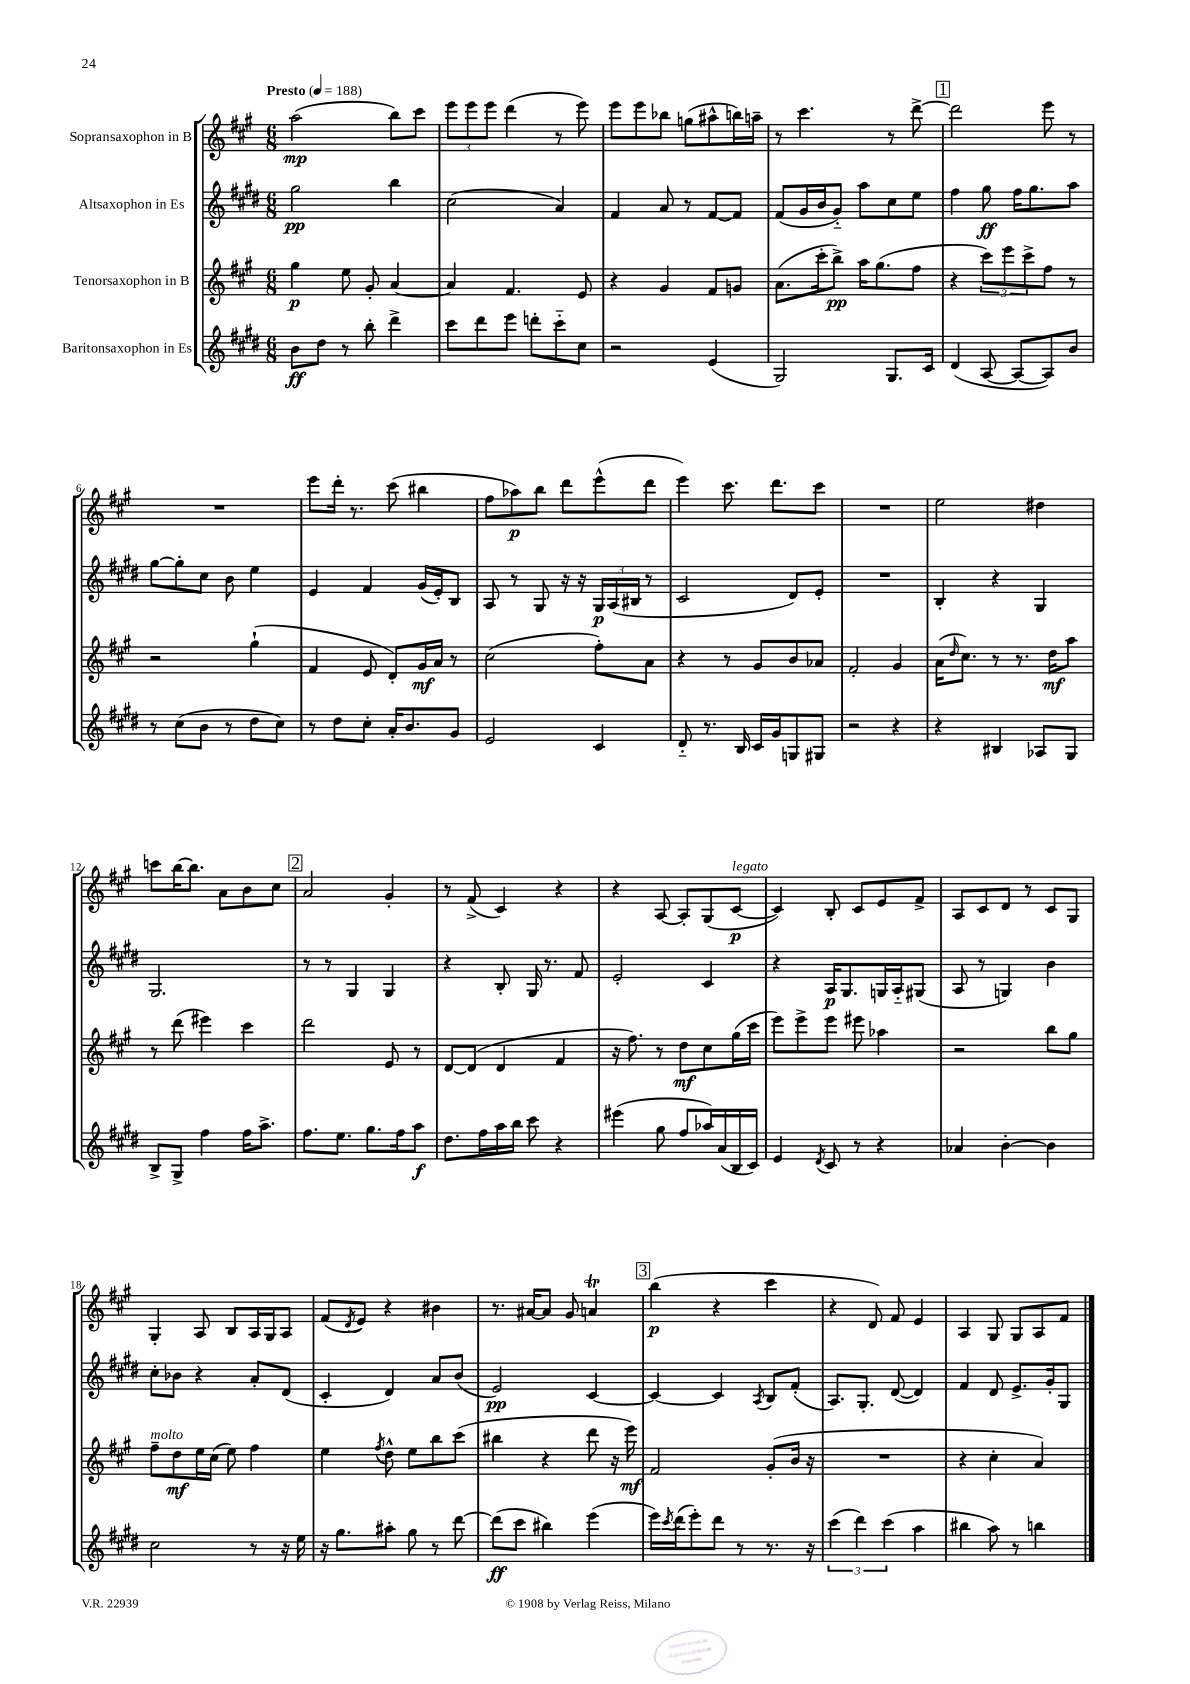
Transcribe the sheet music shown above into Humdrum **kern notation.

**kern	**dynam	**kern	**dynam	**kern	**dynam	**kern	**dynam
*part4	*part4	*part3	*part3	*part2	*part2	*part1	*part1
*staff4	*staff4	*staff3	*staff3	*staff2	*staff2	*staff1	*staff1
*I"Baritonsaxophon in Es	*	*I"Tenorsaxophon in B	*	*I"Altsaxophon in Es	*	*I"Sopransaxophon in B	*
*clefG2	*	*clefG2	*	*clefG2	*	*clefG2	*
*k[f#c#g#d#]	*	*k[f#c#g#]	*	*k[f#c#g#d#]	*	*k[f#c#g#]	*
*M6/8	*	*M6/8	*	*M6/8	*	*M6/8	*
*MM188	*	*MM188	*	*MM188	*	*MM188	*
=1	=1	=1	=1	=1	=1	=1	=1
!	!	!	!	!	!	!LO:TX:a:B:t=Presto	!
8b\L	ff	4gg#\	p	2gg#\	pp	(2aa\	mp
8dd#\J	.	.	.	.	.	.	.
8r	.	8ee\	.	.	.	.	.
8bb'\	.	8g#'/	.	.	.	.	.
4ddd#^\	.	[4a/	.	4bb\	.	8bb\L)	.
.	.	.	.	.	.	8ccc#\J	.
=2	=2	=2	=2	=2	=2	=2	=2
8ccc#\L	.	4a/]	.	(2cc#\	.	12eee\L	.
.	.	.	.	.	.	12eee\	.
8ddd#\	.	.	.	.	.	.	.
.	.	.	.	.	.	12eee\J	.
8eee\J	.	4.f#/	.	.	.	(4ddd\	.
8dddn'\L	.	.	.	.	.	.	.
8ccc#\	.	.	.	4a/)	.	8r	.
8cc#\J	.	8e/	.	.	.	8eee\)	.
=3	=3	=3	=3	=3	=3	=3	=3
2r	.	4r	.	4f#/	.	8eee\L	.
.	.	.	.	.	.	8eee\	.
.	.	4g#/	.	8a/	.	8bb-X\J	.
.	.	.	.	8r	.	(8ggn\L	.
(4e/	.	8f#/L	.	[8f#/L	.	8aa#X^^\	.
.	.	8gn/J	.	8f#/J]	.	16bbn\L)	.
.	.	.	.	.	.	16aan~\JJ	.
=4	=4	=4	=4	=4	=4	=4	=4
2G#/)	.	(8.a\L	.	(8f#/L	.	8r	.
.	.	.	.	16g#/L	.	4.ccc#\	.
.	.	16ccc#'\k	.	16b/J	.	.	.
.	.	8bb^\J)	pp	8g#/J)	.	.	.
.	.	16aa\KL	.	8aa\L	.	.	.
.	.	(8.gg#\	.	.	.	.	.
8.G#/L	.	.	.	8cc#\	.	8r	.
.	.	8ff#\J	.	8ee\J	.	[8ddd^\	.
16c#/Jk	.	.	.	.	.	.	.
!!LO:REH:place=s1:t=1
=5	=5	=5	=5	=5	=5	=5	=5
(4d#/	.	4r	.	4ff#\	.	2ddd\]	.
[8A/	.	12ccc#\L)	.	8gg#\	ff	.	.
.	.	12eee\	.	.	.	.	.
8A/L_	.	.	.	16ff#\KL	.	.	.
.	.	12ccc#^\	.	.	.	.	.
.	.	.	.	8.gg#\	.	.	.
8A/])	.	8ff#\J	.	.	.	8eee\	.
8b/J	.	8r	.	8aa\J	.	8r	.
!!LO:LB:g=z
=6	=6	=6	=6	=6	=6	=6	=6
8r	.	2r	.	[8gg#\L	.	2.r	.
(8cc#\L	.	.	.	8gg#'\]	.	.	.
8b\J	.	.	.	8cc#\J	.	.	.
8r	.	.	.	8b\	.	.	.
8dd#\L	.	(4gg#`\	.	4ee\	.	.	.
8cc#\J)	.	.	.	.	.	.	.
=7	=7	=7	=7	=7	=7	=7	=7
8r	.	4f#/	.	4e/	.	8eee\L	.
8dd#\L	.	.	.	.	.	16ddd'\Jk	.
.	.	.	.	.	.	8.r	.
8cc#'\J	.	8e/	.	4f#/	.	.	.
16a'/KL	.	8d'/L)	.	.	.	(8ccc#\	.
8.b/	.	.	.	.	.	.	.
.	.	16g#/L	mf	(16g#/LL	.	4bb#X\	.
.	.	16a/JJ	.	16e'/J)	.	.	.
8g#/J	.	8r	.	8B/J	.	.	.
=8	=8	=8	=8	=8	=8	=8	=8
2e/	.	(2cc#\	.	8A/	.	8ff#\L	.
.	.	.	.	8r	.	8aa-X\)	p
.	.	.	.	8G#/	.	8bb\J	.
.	.	.	.	16r	.	8ddd\L	.
.	.	.	.	16r	.	.	.
4c#/	.	8ff#'\L)	.	24G#/LL	p	(8eee^^\	.
.	.	.	.	(24A/	.	.	.
.	.	.	.	24B#X/JJ	.	.	.
.	.	8a\J	.	8r	.	8ddd\J	.
=9	=9	=9	=9	=9	=9	=9	=9
8d#/	.	4r	.	2c#/	.	4eee\)	.
8.r	.	.	.	.	.	.	.
.	.	8r	.	.	.	8.ccc#\	.
16B/	.	.	.	.	.	.	.
16c#/LL	.	8g#/L	.	.	.	.	.
16g#/J	.	.	.	.	.	8.ddd\L	.
8Gn/	.	8b/	.	8d#/L)	.	.	.
8G#X/J	.	8a-X/J	.	8e'/J	.	8ccc#\J	.
=10	=10	=10	=10	=10	=10	=10	=10
2r	.	2f#'/	.	2.r	.	2.r	.
4r	.	4g#/	.	.	.	.	.
=11	=11	=11	=11	=11	=11	=11	=11
4r	.	(16a\KL	.	4B'/	.	2ee\	.
.	.	16qqdd/	.	.	.	.	.
.	.	8.cc#\J)	.	.	.	.	.
4B#X/	.	8r	.	4r	.	.	.
.	.	8.r	.	.	.	.	.
8A-X/L	.	.	.	4G#/	.	4dd#X\	.
.	.	16dd\KL	mf	.	.	.	.
8G#/J	.	8aa\J	.	.	.	.	.
!!LO:LB:g=z
=12	=12	=12	=12	=12	=12	=12	=12
8B^/L	.	8r	.	2.G#/	.	8cccn\L	.
8G#^/J	.	(8ddd\	.	.	.	[16bb\K	.
.	.	.	.	.	.	8.bb\J]	.
4ff#\	.	4eee#X\)	.	.	.	.	.
.	.	.	.	.	.	8a\L	.
16ff#\KL	.	4ccc#\	.	.	.	8b\	.
8.aa^\J	.	.	.	.	.	.	.
.	.	.	.	.	.	8cc#\J	.
!!LO:REH:place=s1:t=2
=13	=13	=13	=13	=13	=13	=13	=13
8.ff#\L	.	2ddd\	.	8r	.	2a/	.
.	.	.	.	8r	.	.	.
8.ee\J	.	.	.	.	.	.	.
.	.	.	.	4G#/	.	.	.
8.gg#\L	.	.	.	.	.	.	.
.	.	8e/	.	4G#/	.	4g#'/	.
16ff#\k	.	.	.	.	.	.	.
8aa\J	f	8r	.	.	.	.	.
=14	=14	=14	=14	=14	=14	=14	=14
8.dd#\L	.	[8d/L	.	4r	.	8r	.
.	.	(8d/J]	.	.	.	(8f#^/	.
16ff#\L	.	.	.	.	.	.	.
16aa\	.	4d/	.	8B'/	.	4c#/)	.
16bb\JJ	.	.	.	.	.	.	.
8ccc#\	.	.	.	16G#/	.	.	.
.	.	.	.	8.r	.	.	.
4r	.	4f#/	.	.	.	4r	.
.	.	.	.	8f#/	.	.	.
=15	=15	=15	=15	=15	=15	=15	=15
(4eee#X\	.	16r	.	2e'/	.	4r	.
.	.	8.ff#\)	.	.	.	.	.
8gg#\	.	8r	.	.	.	[8A/	.
8ff#/L	.	8dd\L	mf	.	.	8A'/L]	.
16aa-X/L)	.	8cc#\	.	4c#/	.	(8G#/	.
(16a/	.	.	.	.	.	.	.
!	!	!	!	!	!	!LO:TX:a:i:t=legato	!
16B/	.	(16gg#\L	.	.	.	[8c#/J	p
16c#/JJ)	.	16ccc#\JJ	.	.	.	.	.
=16	=16	=16	=16	=16	=16	=16	=16
4e/	.	8eee\L)	.	4r	.	4c#/])	.
.	.	8eee^\	.	.	.	.	.
8qd#/	.	.	.	.	.	.	.
8c#/	.	8eee\J	.	16A/KL	p	8B'/	.
.	.	.	.	8.G#/	.	.	.
8r	.	8eee#X\	.	.	.	8c#/L	.
4r	.	4aa-X\	.	16Gn/L	.	8e/	.
.	.	.	.	16A/J	.	.	.
.	.	.	.	(8G#X/J	.	8f#^/J	.
=17	=17	=17	=17	=17	=17	=17	=17
4a-X/	.	2r	.	8A/	.	8A/L	.
.	.	.	.	8r	.	8c#/	.
[4b'\	.	.	.	4Gn/)	.	8d/J	.
.	.	.	.	.	.	8r	.
4b\]	.	8bb\L	.	4b\	.	8c#/L	.
.	.	8gg#\J	.	.	.	8G#/J	.
!!LO:LB:g=z
=18	=18	=18	=18	=18	=18	=18	=18
!	!	!LO:TX:a:i:t=molto	!	!	!	!	!
2cc#\	.	8ff#~\L	.	8cc#'\L	.	4G#'/	.
.	.	8dd\	mf	8b-X\J	.	.	.
.	.	16ee\L	.	4r	.	8A/	.
.	.	(16cc#\JJ	.	.	.	.	.
.	.	8ee\)	.	.	.	8B/L	.
8r	.	4ff#\	.	8a'/L	.	16A/L	.
.	.	.	.	.	.	16G#/J	.
16r	.	.	.	(8d#/J	.	8A/J	.
16ee\	.	.	.	.	.	.	.
=19	=19	=19	=19	=19	=19	=19	=19
16r	.	4ee\	.	4c#'/	.	(8f#/L	.
8.gg#\L	.	.	.	.	.	.	.
.	.	.	.	.	.	8qd/	.
.	.	.	.	.	.	8e/J)	.
.	.	8qff#/	.	.	.	.	.
8aa#X'\J	.	8dd^^\	.	4d#/)	.	4r	.
8gg#\	.	8ee\L	.	.	.	.	.
8r	.	8bb\	.	8a/L	.	4b#X\	.
[8ddd#\	.	(8ccc#\J	.	(8b/J	.	.	.
=20	=20	=20	=20	=20	=20	=20	=20
(8ddd#\L]	ff	4bb#X\	.	2e/)	pp	8.r	.
8ccc#\J	.	.	.	.	.	.	.
.	.	.	.	.	.	[16a#X/KL	.
4bb#X\)	.	4r	.	.	.	8a#/J]	.
.	.	.	.	.	.	8g#/	.
(4eee\	.	8ddd\	.	[4c#/	.	4anT/	.
.	.	16r	.	.	.	.	.
.	.	16eee\)	mf	.	.	.	.
!!LO:REH:place=s1:t=3
=21	=21	=21	=21	=21	=21	=21	=21
16eee\LL)	.	2f#/	.	4c#/_	.	(4bb\	p
8qccc#/	.	.	.	.	.	.	.
(16ddd#\J	.	.	.	.	.	.	.
8eee'\)	.	.	.	.	.	.	.
8ddd#\J	.	.	.	4c#/]	.	4r	.
8r	.	.	.	.	.	.	.
.	.	.	.	8qA/	.	.	.
8.r	.	(8g#'/L	.	8B/L	.	4ccc#\	.
.	.	16b/Jk	.	(8f#'/J	.	.	.
16r	.	16r	.	.	.	.	.
=22	=22	=22	=22	=22	=22	=22	=22
(6ccc#\	.	2.r	.	8.A/L)	.	4r	.
6ddd#\)	.	.	.	.	.	.	.
.	.	.	.	8.G#'/J	.	.	.
.	.	.	.	.	.	8d/)	.
(6ccc#\	.	.	.	.	.	.	.
.	.	.	.	([8d#/	.	8f#/	.
4aa\	.	.	.	4d#/])	.	4e/	.
=23	=23	=23	=23	=23	=23	=23	=23
4bb#X\	.	4r	.	4f#/	.	4A/	.
8aa\)	.	4cc#'\	.	8d#/	.	8G#/	.
8r	.	.	.	8.e^/L	.	8G#/L	.
4bbn\	.	4a/)	.	.	.	8A/	.
.	.	.	.	16g#'/k	.	.	.
.	.	.	.	8G#/J	.	8f#/J	.
==	==	==	==	==	==	==	==
*-	*-	*-	*-	*-	*-	*-	*-
